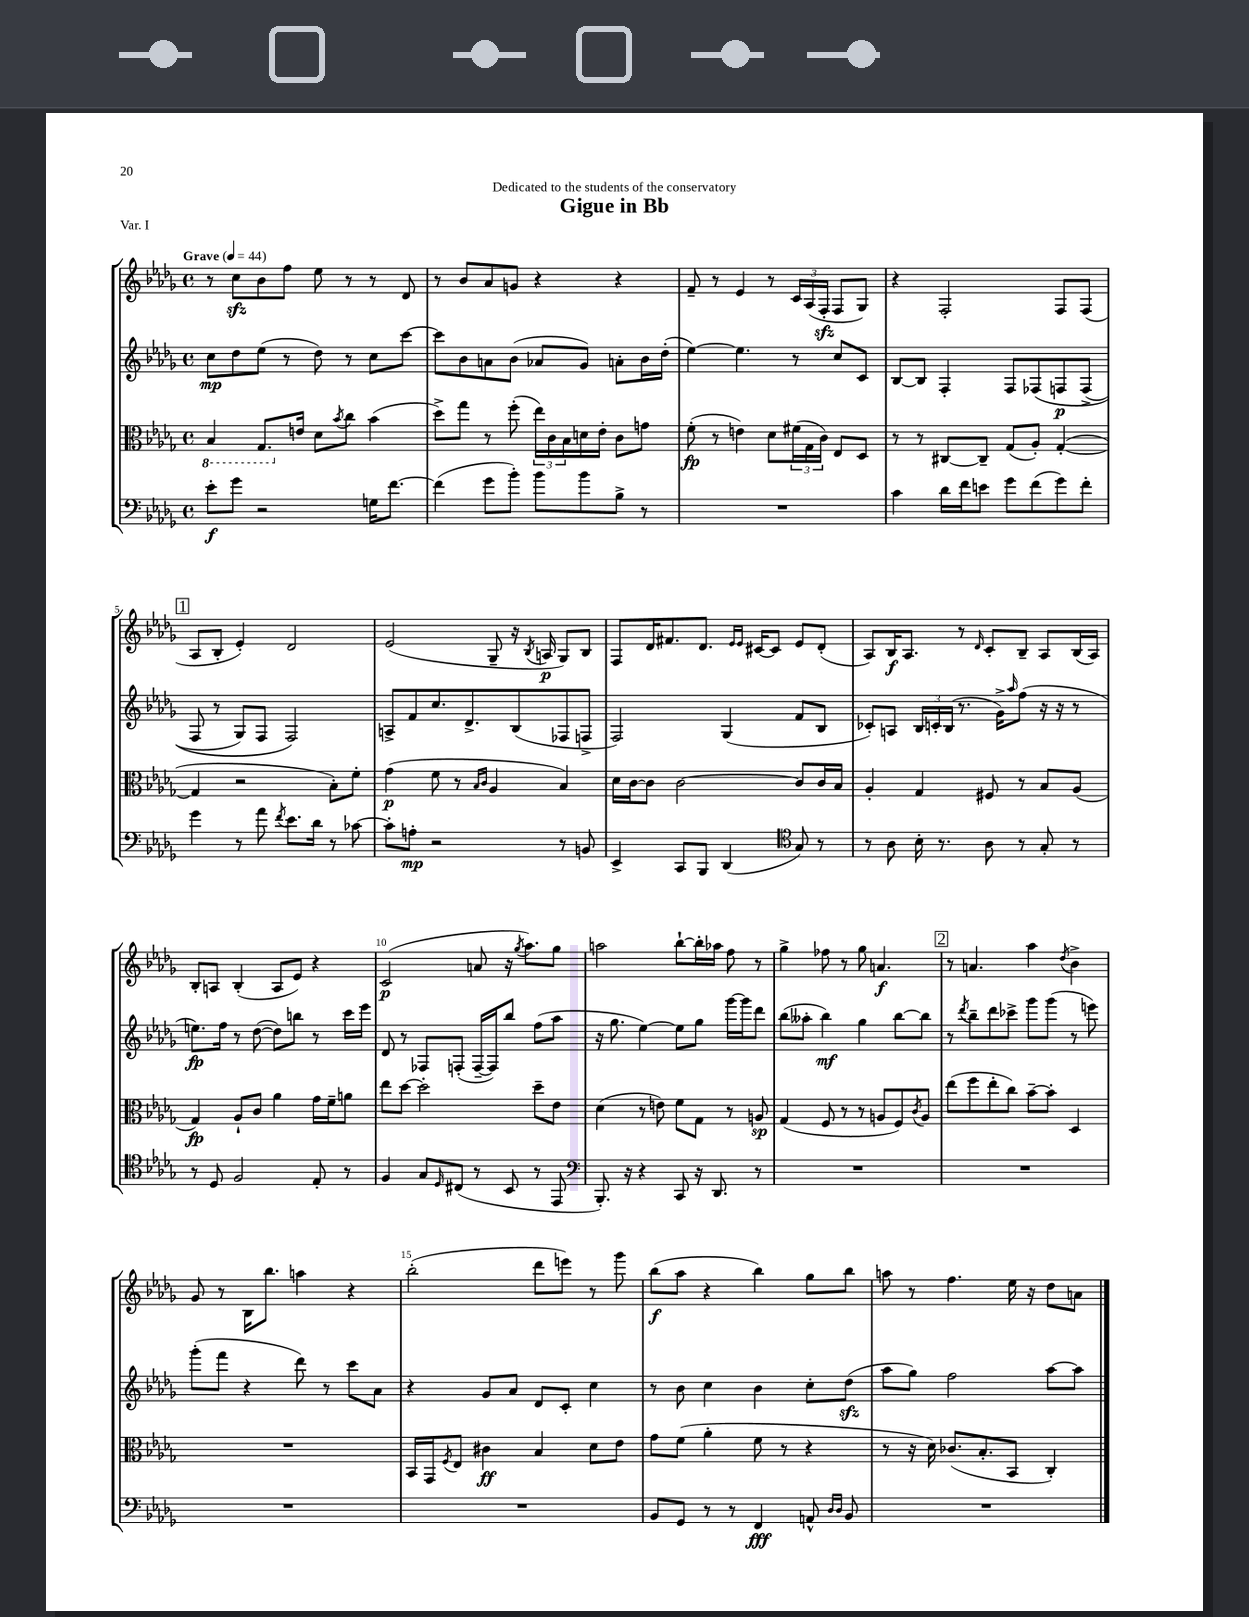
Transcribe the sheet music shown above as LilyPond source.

\header { title = "Gigue in Bb" dedication = "Dedicated to the students of the conservatory" piece = "Var. I" }
<<
\new StaffGroup <<
\new Staff = "s0" {
    \clef treble \key des \major \defaultTimeSignature \time 4/4 \tempo "Grave" 4 = 44
    r8 c''8\sfz bes'8 f''8 ees''8 r8 r8 des'8 |
    r8 bes'8 aes'8 g'8 r4 r4 |
    f'8-- r8 ees'4 r8 \tuplet 3/2 { c'16 aes16( f16-.\sfz } f8 ges8) |
    r4 f2-. f8 f8( |
    \mark \markup { \box "1" } aes8 bes8-. ees'4-.) des'2 |
    ees'2( ges8-- r16 \acciaccatura { bes8 } a16\p ges8) bes8 |
    f8 des'16 fis'8. des'8. \grace { ees'16 ees'16 } cis'16~ cis'8 ees'8 des'8-.( |
    aes8) bes16\f aes8. r8 \grace { des'16 } c'8-. bes8-- aes8 bes16( aes16) |
    bes8-. a8 bes4-.( a8 ees'8) r4 |
    c'2\p( a'8 r16 \acciaccatura { ges''8 } aes''8.) ges''8 |
    a''2 bes''8~-! bes''16-. aes''16 f''8 r8 |
    ges''4-> fes''8 r8 ges''8 a'4.\f |
    \mark \markup { \box "2" } r8 a'4. aes''4 \acciaccatura { des''8 } bes'4-> |
    ges'8 r8 bes16 bes''8. a''4 r4 |
    bes''2-.( des'''8 e'''8) r8 ges'''8 |
    bes''8\f( aes''8 r4 bes''4) ges''8 bes''8 |
    a''8 r8 f''4. ees''16 r16 des''8 a'8 \bar "|." |
}
\new Staff = "s1" {
    \clef treble \key des \major \defaultTimeSignature \time 4/4
    c''8\mp des''8 ees''8( r8 des''8) r8 c''8 c'''8~ |
    c'''8 bes'8 a'8 bes'8( aes'8 ges'8) a'8-. bes'16 des''16-.( |
    ees''4~) ees''4. r8 c''8 c'8 |
    bes8~ bes8 f4-. f8 fes8\( f8\p f8->( |
    \mark \markup { \box "1" } f8 r8 ges8) f8 f2\) |
    a8-> f'8 c''8. des'8.-> bes8( fes8 f8-> |
    f2) ges4( f'8 bes8 |
    ces'8-.) a8 \tuplet 3/2 { bes16 c'16-. bes16( } r8. ges'16->) \grace { aes''16 } f''8( r16 r16 r8 |
    e''8.\fp) f''16 r8 des''8~( des''8) b''8 r8 c'''16 ees'''16 |
    des'8 r8 fes8 f8-.( f16~-- f16) bes''8 f''8( aes''8 |
    r16 ges''8. ees''4~) ees''8 ges''8 ges'''16~ ges'''16 des'''8 |
    bes''8( aeses''8-. bes''4\mf) ges''4 bes''8~ bes''8 |
    \mark \markup { \box "2" } r8 \acciaccatura { des'''8 } bes''8-- des'''8 ces'''8-> ges'''8 ges'''8( r8 e'''8) |
    ges'''8-.( f'''8 r4 des'''8) r8 c'''8 aes'8 |
    r4 ges'8 aes'8 des'8 c'8-. c''4 |
    r8 bes'8 c''4 bes'4 c''8-. des''8\sfz( |
    aes''8 ges''8) f''2 aes''8~ aes''8 \bar "|." |
}
\new Staff = "s2" {
    \clef alto \key des \major \defaultTimeSignature \time 4/4
    \ottava #-1 bes,4 ges,8. \ottava #0 e'16 des'8 \acciaccatura { bes'8 } c''8 bes'4( |
    des''8->) ges''8 r8 f''8-.( \tuplet 3/2 { ees''16) c'16 bes16 } d'16 ees'16-. c'8 g'8 |
    f'8-.\fp( r8 e'4) des'8 \tuplet 3/2 { fis'16( ges16 c'16) } ees8 des8 |
    r8 r8 cis8~ cis8-- ges8( aes8-.) ges4~-.( |
    \mark \markup { \box "1" } ges4 r2 bes8-.) f'8-. |
    ges'4\p( f'8 r8 \grace { bes16 c'16 } aes4 bes4) |
    des'16 c'16~ c'8 c'2~ c'8 c'16 bes16 |
    aes4-. ges4 fis8 r8 bes8 aes8( |
    ges4\fp) aes8-! c'8 aes'4 ges'16 f'16-- a'8 |
    ees''8 des''8~ des''2-. des''8-- ees'8 |
    des'4( r8 e'8) f'8 ges8 r8 a8\sp |
    ges4( f8 r8 r8 a8 f8) \acciaccatura { c'8 } a8 |
    \mark \markup { \box "2" } ees''8( f''8 ees''8-. c''8) bes'8~-- bes'8-. des4 |
    R1 |
    bes,16 ges,16 \acciaccatura { f8 } ees8 cis'4\ff bes4 des'8 ees'8 |
    ges'8 f'8( aes'4-. f'8 r8 r4 |
    r8 r16 des'16) ces'8.( bes8.-. bes,8 c4-.) \bar "|." |
}
\new Staff = "s3" {
    \clef bass \key des \major \defaultTimeSignature \time 4/4
    ees'8-.\f ges'8 r2 g16 f'8.~ |
    f'4( ges'8 bes'8-.) bes'8 bes'8 bes8-> r8 |
    R1 |
    c'4 des'16 f'16 e'8 ges'8 f'8( ges'8) f'8-. |
    \mark \markup { \box "1" } ges'4 r8 aes'8 \acciaccatura { f'8 } ees'8. des'16 r8 ces'8~ |
    ces'8-. a8-.\mp r2 r8 b,8 |
    ees,4-> c,8 bes,,8 des,4( \clef tenor ges8) r8 |
    r8 aes8 bes16-. r8. aes8 r8 ges8-. r8 |
    r8 des8 f2 ees8-. r8 |
    f4 ges8 \grace { des16 } cis8( r8 bes,8 r8 ees,8 |
    \clef bass bes,,8.-.) r16 r4 c,8 r16 des,8. r8 |
    R1 |
    \mark \markup { \box "2" } R1 |
    R1 |
    R1 |
    bes,8 ges,8 r8 r8 f,4\fff a,8-^ \grace { des16 des16 } bes,8 |
    R1 \bar "|." |
}
>>
>>
\layout { \context { \Score \override BarNumber.break-visibility = ##(#f #t #t) barNumberVisibility = #(every-nth-bar-number-visible 5) } }
